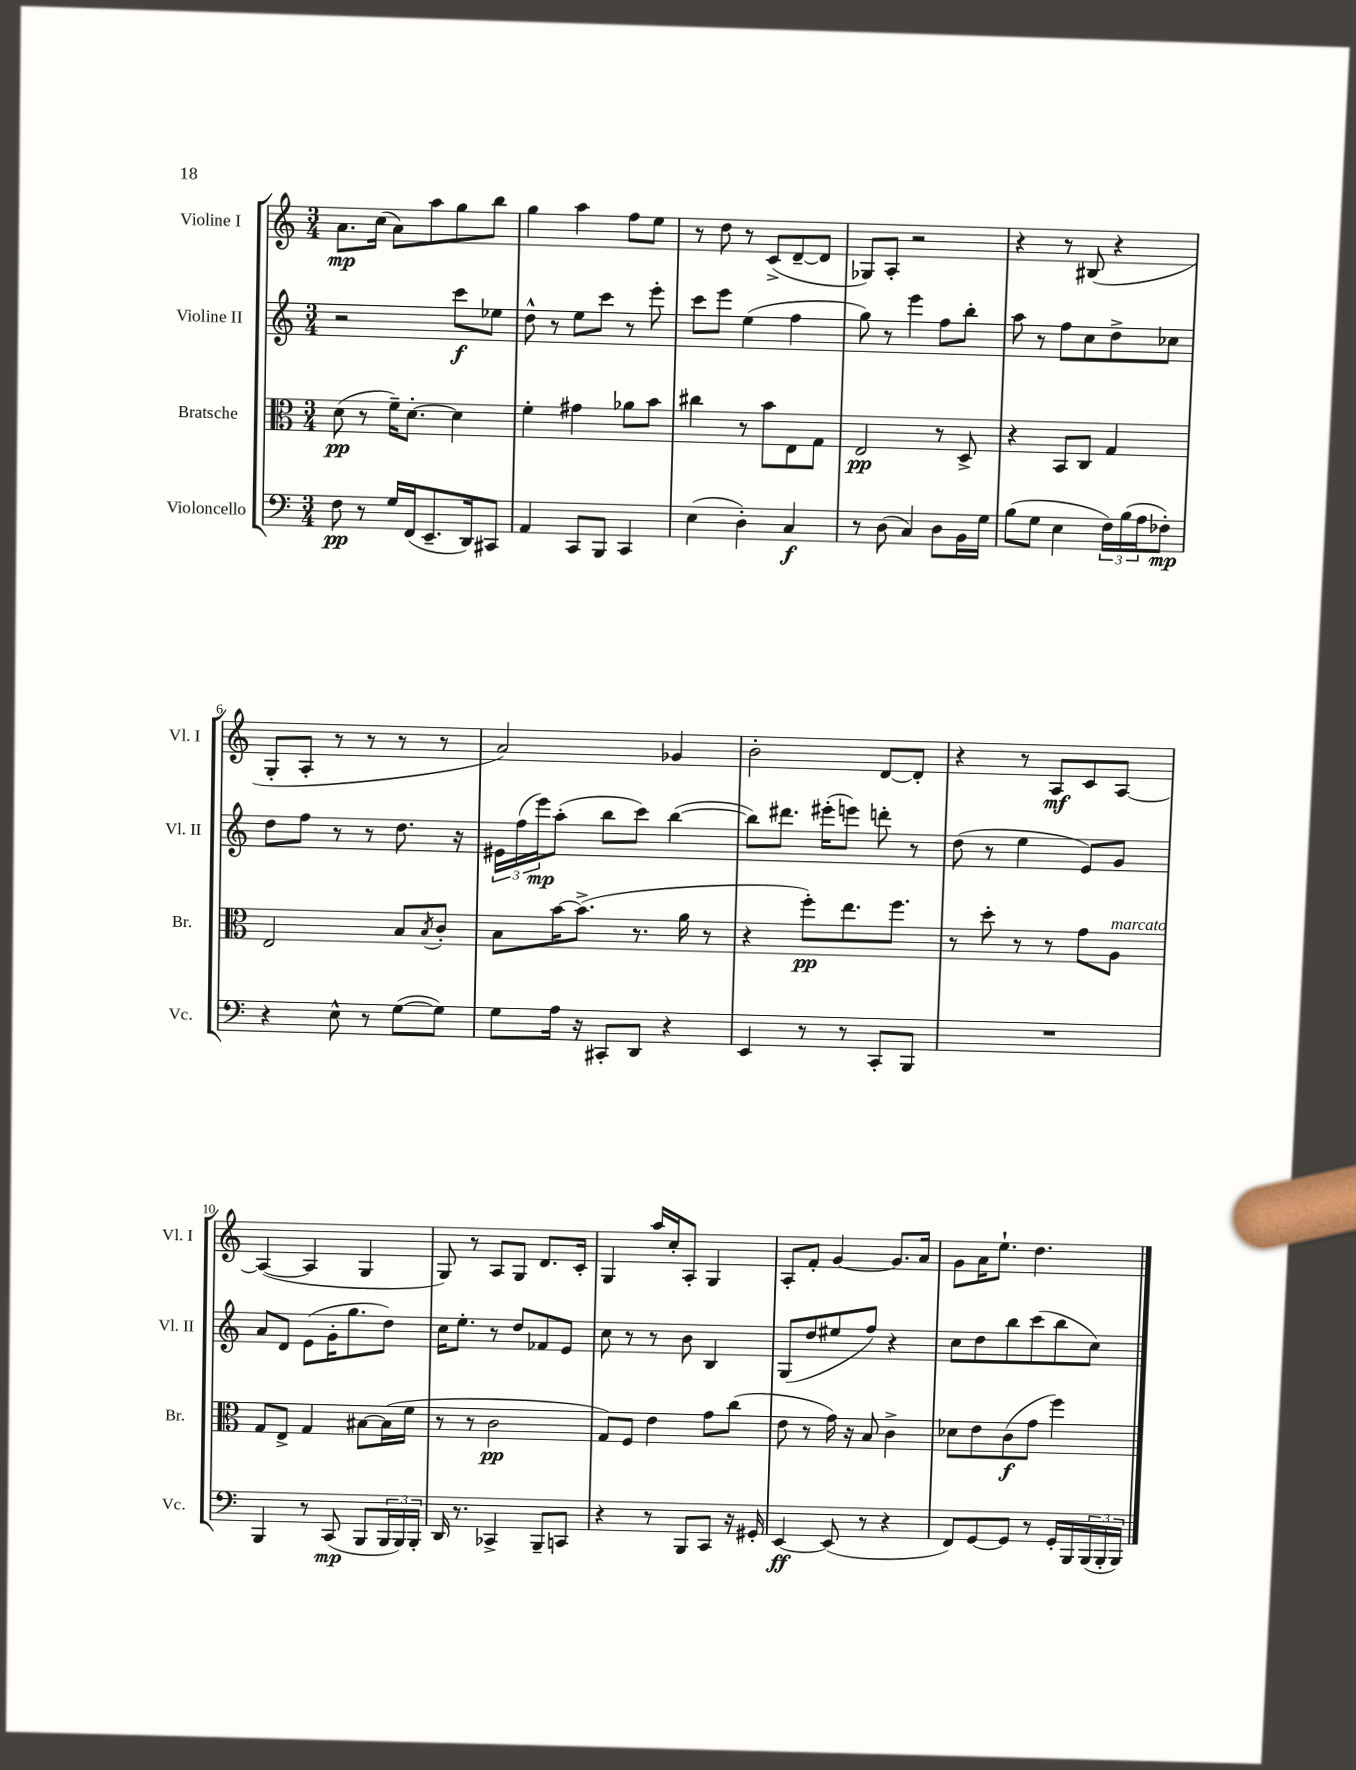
<<
\new StaffGroup <<
\new Staff = "s0" \with { instrumentName = "Violine I" shortInstrumentName = "Vl. I" } {
    \clef treble \key c \major \numericTimeSignature \time 3/4
    a'8.\mp c''16( a'8) a''8 g''8 b''8 |
    g''4 a''4 f''8 e''8 |
    r8 d''8 r8 c'8->( d'8~-- d'8 |
    ges8) a8-. r2 |
    r4 r8 bis8( r4 |
    g8-. a8-. r8 r8 r8 r8 |
    a'2) ges'4 |
    b'2-. d'8~ d'8-. |
    r4 r8 a8\mf c'8 a8~ |
    a4~( a4 g4 |
    g8) r8 a8 g8 d'8. c'16-. |
    g4 a''16 c''16-. a8-. g4 |
    a8-. f'8-. g'4~ g'8. a'16 |
    g'8 a'16 e''8.-! d''4. \bar "|." |
}
\new Staff = "s1" \with { instrumentName = "Violine II" shortInstrumentName = "Vl. II" } {
    \clef treble \key c \major \numericTimeSignature \time 3/4
    r2 c'''8\f ees''8 |
    d''8-^ r8 e''8 c'''8 r8 e'''8-. |
    c'''8 e'''8 e''4( f''4 |
    g''8) r8 e'''4 f''8 b''8-. |
    a''8 r8 f''8 c''8 d''8-> ces''8 |
    d''8 f''8 r8 r8 d''8. r16 |
    \tuplet 3/2 { eis'16 f''16( e'''16\mp) } a''8-.( b''8 c'''8) b''4~( |
    b''8) dis'''8. eis'''16-.( e'''8) d'''8-. r8 |
    d''8( r8 e''4 e'8) g'8 |
    a'8 d'8 e'8( g'16-. g''8. d''8) |
    c''16 e''8.-. r8 d''8 fes'8 e'8 |
    c''8 r8 r8 b'8 b4 |
    g8( d''8 eis''8 f''8) r4 |
    c''8 d''8 b''8 c'''8( b''8 c''8) \bar "|." |
}
\new Staff = "s2" \with { instrumentName = "Bratsche" shortInstrumentName = "Br." } {
    \clef alto \key c \major \numericTimeSignature \time 3/4
    d'8\pp( r8 f'16--) d'8.~-. d'4 |
    f'4-. gis'4 aes'8 b'8 |
    cis''4 r8 b'8 e8 g8 |
    e2\pp r8 d8-> |
    r4 b,8 c8 g4 |
    e2 b8 \acciaccatura { b8 } c'8-. |
    b8 b'16~ b'8.->( r8. a'16 r8 |
    r4 f''8-.\pp) e''8. f''8. |
    r8 d''8-. r8 r8 g'8 a8^\markup { \italic "marcato" } |
    g8 e8-> g4 bis8~ bis16( f'16 |
    r8 r8 c'2\pp |
    g8) f8 e'4 g'8 c''8( |
    e'8 r8 g'16) r16 b8 c'4-> |
    des'8 e'8 c'8\f( g'8 f''4) \bar "|." |
}
\new Staff = "s3" \with { instrumentName = "Violoncello" shortInstrumentName = "Vc." } {
    \clef bass \key c \major \numericTimeSignature \time 3/4
    f8\pp r8 g16 f,16( e,8.-- d,16) cis,8 |
    a,4 c,8 b,,8 c,4 |
    e4( d4-.) c4\f |
    r8 d8( c4) d8 b,16 g16 |
    b8( g8 e4 \tuplet 3/2 { f16) b16( a16 } fes8-.\mp) |
    r4 e8-^ r8 g8~( g8) |
    g8 a16 r16 cis,8-. d,8 r4 |
    e,4 r8 r8 c,8-. b,,8 |
    R2. |
    b,,4 r8 c,8\mp( b,,8 \tuplet 3/2 { b,,16 b,,16) b,,16-. } |
    d,16 r8. ces,4-> b,,8-- c,8 |
    r4 r8 b,,8 c,8 r16 gis,16-. |
    e,4~\ff e,8( r8 r4 |
    f,8) g,8~ g,8 r8 g,16-. b,,16 \tuplet 3/2 { b,,16( b,,16-. b,,16) } \bar "|." |
}
>>
>>
